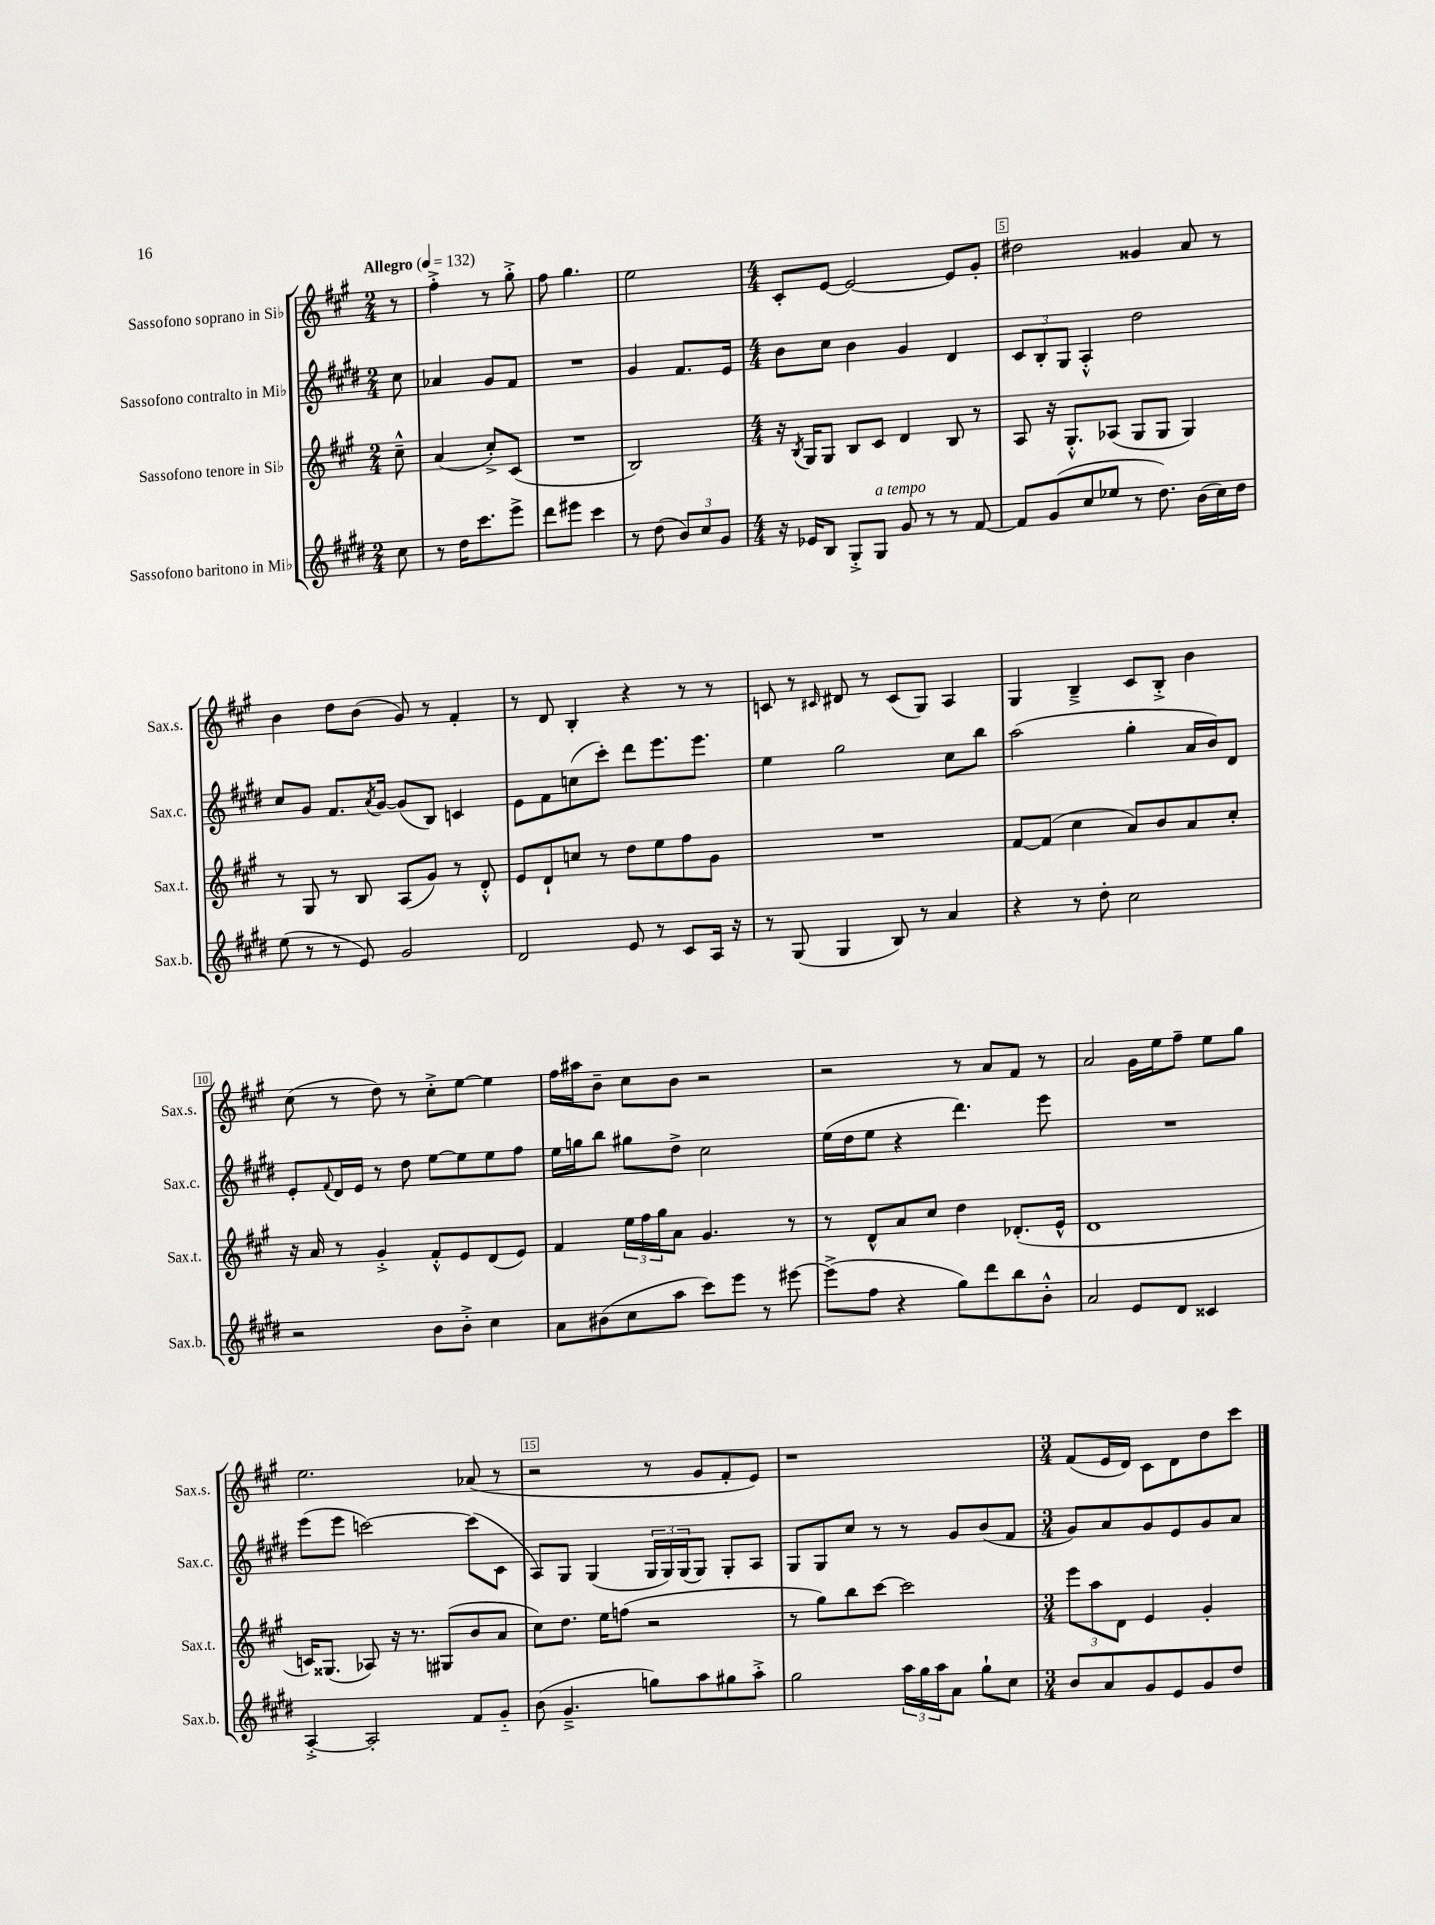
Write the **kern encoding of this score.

**kern	**kern	**kern	**kern
*staff4	*staff3	*staff2	*staff1
*clefG2	*clefG2	*clefG2	*clefG2
*k[f#c#g#d#]	*k[f#c#g#]	*k[f#c#g#d#]	*k[f#c#g#]
*M2/4	*M2/4	*M2/4	*M2/4
*MM132	*MM132	*MM132	*MM132
8cc#	8cc#~^^	8cc#	8r
=	=	=	=
8r	(4a	4a-	4ff#'^
16dd#	.	.	.
8.ccc#	.	.	.
.	8cc#'^)	8g#	8r
8eee^	(8c#	8f#	8gg#'^
=	=	=	=
8ddd#	2r	2r	8ff#
8eee#	.	.	4.gg#
4ccc#	.	.	.
=	=	=	=
8r	2B)	4g#	2ee
(8dd#	.	.	.
12b)	.	8.f#	.
12cc#	.	.	.
12g#	.	.	.
.	.	16e	.
=	=	=	=
*M4/4	*M4/4	*M4/4	*M4/4
16r	16r	8b	8c#'
.	8qB	.	.
16e-	16G#	.	.
8B	8G#	8cc#	[8e
8G#'^	8B	4b	2e_
8G#	8c#	.	.
8g#	4d	4g#	.
8r	.	.	.
8r	8B	4d#	8e]
[8f#	8r	.	8g#'
=	=	=	=
8f#]	8A	12c#	2dd#
.	.	12B'	.
(8g#	16r	.	.
.	.	12G#	.
.	8.G#'^^	.	.
8cc#	.	4A'^^	.
8ee-	(8A-	.	.
8r	8G#	2dd#	4g##
8.dd#)	8G#	.	.
.	4G#)	.	8a
(16b	.	.	.
16cc#)	.	.	8r
16dd#	.	.	.
=	=	=	=
(8ee	8r	8cc#	4b
8r	8G#	8g#	.
8r	8r	8.f#	8dd
8e)	8B	.	(8b
.	.	8qa	.
.	.	[16g#	.
2g#	(8A	(8g#]	8g#)
.	8g#)	8B)	8r
.	8r	4c	4f#'
.	8d'^^	.	.
=	=	=	=
2d#	8e	8e	8r
.	8d`	8f#	8d
.	8cc	(8cc	4B'
.	8r	8ccc#')	.
8e	8dd	8ddd#	4r
8r	8ee	8.eee	.
8c#	8ff#	.	8r
.	.	8.eee	.
16A	8g#	.	8r
16r	.	.	.
=	=	=	=
8r	1r	4ee	8c
(8G#	.	.	8r
.	.	.	16qqc#
4G#	.	2gg#	8d#
.	.	.	8r
8B)	.	.	(8c#
8r	.	.	8G#)
4a	.	8cc#	4A
.	.	8bb	.
=	=	=	=
4r	[8f#	(2aa	4G#
.	(8f#]	.	.
8r	4cc#	.	4B~^
8dd#'	.	.	.
2cc#	8a)	4gg#'	8c#
.	8b	.	8B'^
.	8a	16a	4b
.	.	16b)	.
.	8cc#'	8d#	.
=	=	=	=
2r	16r	8e'	(8cc#
.	16a	.	.
.	.	8qqf#	.
.	8r	16d#	8r
.	.	16e	.
.	4g#'^	8r	8dd)
.	.	8dd#	8r
8b	8f#'^^	[8ee	8cc#'^
8b'^	8e	8ee]	[8ee
4cc#	(8d	8ee	4ee]
.	8e)	8ff#	.
=	=	=	=
8a	4f#	16ee	16ff#
.	.	16gg	16aa#
(8b#	.	8bb	8b~
8cc#	24ee	8gg#	8cc#
.	24ff#	.	.
.	24gg#	.	.
8aa	8a	8dd#^	8b
8ccc#)	4.g#	2cc#	2r
8eee	.	.	.
8r	.	.	.
[8eee#	8r	.	.
=	=	=	=
(8eee#^]	8r	(16ee	2r
.	.	16dd#	.
8ff#	8d^^	8ee	.
4r	8a	4r	.
.	8cc#	.	.
8gg#)	4dd	4.ddd#)	8r
8ddd#	.	.	8a
8bb	(8.d-'	.	8f#
8b'^^	.	8eee	8r
.	16e^^	.	.
=	=	=	=
2a	1d	1r	2a
8e	.	.	16g#
.	.	.	16ee
8d#	.	.	8ff#~
4c##	.	.	8ee
.	.	.	8gg#
=	=	=	=
[4A'^	16c)	(8eee	2.ee
.	(8.G##	.	.
.	.	8eee	.
2A']	8A-)	[2ccc)	.
.	16r	.	.
.	8.r	.	.
.	(8G#	.	.
8f#	8b	(8ccc]	(8a-
8g#'~	8a	8c#	8r
=	=	=	=
(8b	8cc#)	8A)	2r
4.g#~^	8.dd	8G#	.
.	.	(4G#	.
.	16ee	.	.
.	(8ff	.	.
8gg)	2r	24G#	8r
.	.	24G#)	.
.	.	(24G#	.
8aa	.	8G#)	8g#
8gg#	.	8G#'	8f#'
8aa'^	.	8A	8e)
=	=	=	=
2gg#	8r	8G#	1r
.	8gg#)	8G#	.
.	8bb	8cc#	.
.	[8ccc#	8r	.
24aa	2ccc#]	8r	.
24gg#	.	.	.
24aa	.	.	.
8a	.	8g#	.
8gg#`	.	(8b	.
8cc#	.	8f#	.
=	=	=	=
*M3/4	*M3/4	*M3/4	*M3/4
8b	12eee	8g#)	(8f#
.	12aa	.	.
8a	.	8a	16e
.	12d	.	.
.	.	.	16d)
8g#	4e	8g#	8c#
8e	.	8e	8d
8g#	4g#'	8g#	8dd
8dd#	.	8a	8ccc#
==	==	==	==
*-	*-	*-	*-
